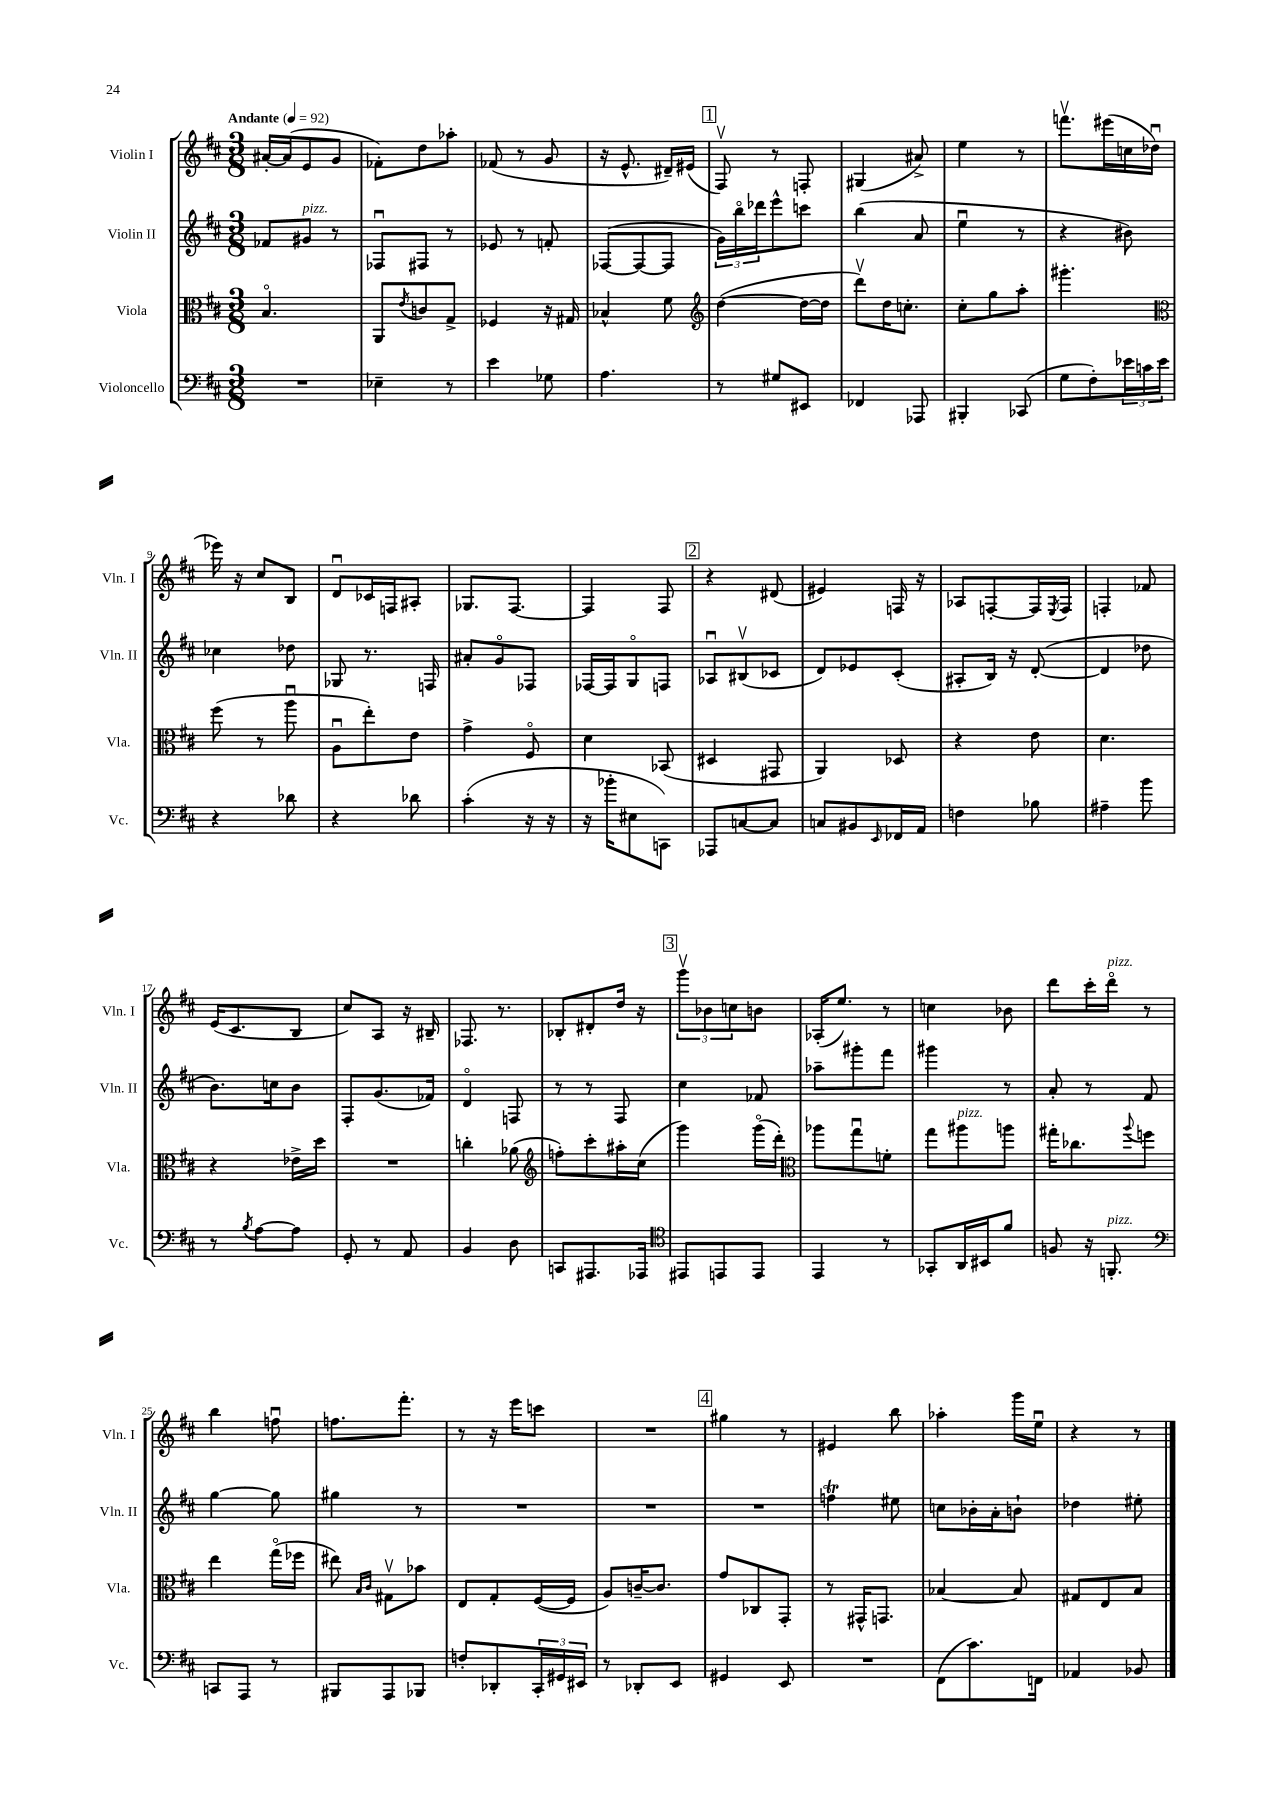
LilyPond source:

<<
\new StaffGroup <<
\new Staff = "s0" \with { instrumentName = "Violin I" shortInstrumentName = "Vln. I" } {
    \clef treble \key d \major \numericTimeSignature \time 3/8 \tempo "Andante" 4 = 92
    ais'16~-. ais'16( e'8 g'8 |
    fes'8-.) d''8 aes''8-. |
    fes'8( r8 g'8 |
    r16 e'8.-^ dis'16--) eis'16( |
    \mark \markup { \box "1" } fis8\upbow) r8 f8-. |
    gis4( ais'8->) |
    e''4 r8 |
    f'''8.\upbow eis'''16( c''16 des''16\downbow |
    ees'''16) r16 cis''8 b8 |
    d'8\downbow ces'16 f16 ais8-. |
    ges8. fis8.~ |
    fis4 fis8 |
    \mark \markup { \box "2" } r4 dis'8( |
    eis'4) f16 r16 |
    aes8 f8~-. f16 \acciaccatura { e8 } f16 |
    f4-. fes'8 |
    e'16( cis'8. b8 |
    cis''8) a8 r16 bis16-- |
    fes8. r8. |
    bes8-. dis'8-. d''16 r16 |
    \mark \markup { \box "3" } \tuplet 3/2 { g'''8\upbow bes'8 c''8 } b'8 |
    aes16-.( e''8.) r8 |
    c''4 bes'8 |
    d'''8 cis'''16-. d'''16\flageolet^\markup { \italic "pizz." } r8 |
    b''4 f''8\downbow |
    f''8. fis'''8.-. |
    r8 r16 e'''16 c'''8 |
    R4. |
    \mark \markup { \box "4" } gis''4 r8 |
    eis'4 b''8 |
    aes''4-. g'''16 e''16\downbow |
    r4 r8 \bar "|." |
}
\new Staff = "s1" \with { instrumentName = "Violin II" shortInstrumentName = "Vln. II" } {
    \clef treble \key d \major \numericTimeSignature \time 3/8
    fes'8 gis'8^\markup { \italic "pizz." } r8 |
    fes8\downbow fis8 r8 |
    ees'8 r8 f'8-. |
    fes8~( fes8~ fes8 |
    \mark \markup { \box "1" } \tuplet 3/2 { g'16) b''16\flageolet des'''16 } e'''8-^ c'''8 |
    b''4( a'8 |
    e''4\downbow r8 |
    r4 bis'8) |
    ces''4 des''8 |
    ges8 r8. f16 |
    ais'8-. g'8\flageolet fes8 |
    fes16~ fes16 g8\flageolet f8 |
    \mark \markup { \box "2" } aes8\downbow bis8\upbow( ces'8 |
    d'8) ees'8 cis'8-.( |
    ais8-. b16) r16 d'8~-.( |
    d'4 des''8 |
    b'8.) c''16 b'8 |
    fis8-. g'8.( fes'16) |
    d'4\flageolet f8 |
    r8 r8 fis8 |
    \mark \markup { \box "3" } cis''4 fes'8 |
    aes''8-- gis'''8-. fis'''8 |
    gis'''4 r8 |
    a'8-. r8 fis'8 |
    g''4~ g''8 |
    gis''4 r8 |
    R4. |
    R4. |
    \mark \markup { \box "4" } R4. |
    f''4\trill eis''8 |
    c''8 bes'16-. a'16-. b'8-! |
    des''4 eis''8-. \bar "|." |
}
\new Staff = "s2" \with { instrumentName = "Viola" shortInstrumentName = "Vla." } {
    \clef alto \key d \major \numericTimeSignature \time 3/8
    b4.\flageolet |
    a,8 \acciaccatura { e'8 } c'8 g8-> |
    fes4 r16 gis16 |
    bes4-^ fis'8 |
    \mark \markup { \box "1" } \clef treble d''4~( d''16~ d''16 |
    d'''8\upbow) d''16 c''8.-. |
    cis''8-. g''8 a''8-. |
    gis'''4.-. |
    \clef alto fis''8( r8 a''8\downbow |
    a8\downbow e''8-.) e'8 |
    g'4-> fis8\flageolet |
    d'4 bes,8( |
    \mark \markup { \box "2" } dis4 gis,8 |
    a,4) des8 |
    r4 e'8 |
    d'4. |
    r4 ees'16-> d''16 |
    R4. |
    c''4-. aes'8( |
    \clef treble f''8-.) cis'''8-. ais''16-. cis''16( |
    \mark \markup { \box "3" } g'''4) g'''16\flageolet( d'''16-.) |
    \clef alto aes''8 g''8\downbow f'8-. |
    g''8 ais''8^\markup { \italic "pizz." } a''8 |
    gis''16-. ces''8. \appoggiatura { a''8 } f''8 |
    e''4 g''16\flageolet( fes''16 |
    eis''8) \grace { b16 cis'16 } gis8\upbow bes'8 |
    e8 g8-. fis16~( fis16 |
    a8) c'16~-- c'8. |
    \mark \markup { \box "4" } g'8 ces8 g,8-. |
    r8 gis,16-^ g,8. |
    bes4~ bes8 |
    gis8 e8 b8 \bar "|." |
}
\new Staff = "s3" \with { instrumentName = "Violoncello" shortInstrumentName = "Vc." } {
    \clef bass \key d \major \numericTimeSignature \time 3/8
    R4. |
    ees4-- r8 |
    e'4 ges8 |
    a4. |
    \mark \markup { \box "1" } r8 gis8 eis,8 |
    fes,4 aes,,8 |
    bis,,4-. ces,8( |
    g8 fis8-.) \tuplet 3/2 { ees'16 c'16 ees'16 } |
    r4 des'8 |
    r4 des'8 |
    cis'4-.( r16 r16 |
    r16 bes'16-. eis8 c,8) |
    \mark \markup { \box "2" } aes,,8 c8~ c8 |
    c8 bis,8 \grace { e,16 } fes,16 a,16 |
    f4 bes8 |
    ais4-- b'8 |
    r8 \acciaccatura { b8 } a8~ a8 |
    g,8-. r8 a,8 |
    b,4 d8 |
    c,8 ais,,8. aes,,16 |
    \mark \markup { \box "3" } \clef tenor eis,8 e,8 e,8 |
    e,4 r8 |
    ges,8-. a,16 bis,16 fis'8 |
    f8 r16 f,8.-.^\markup { \italic "pizz." } |
    \clef bass c,8 a,,8 r8 |
    bis,,8 a,,8 bes,,8 |
    f8-. des,8-. \tuplet 3/2 { cis,16-. gis,16 eis,16 } |
    r8 des,8-. e,8 |
    \mark \markup { \box "4" } gis,4 e,8 |
    R4. |
    fis,8( cis'8.) f,16 |
    aes,4 bes,8 \bar "|." |
}
>>
>>
